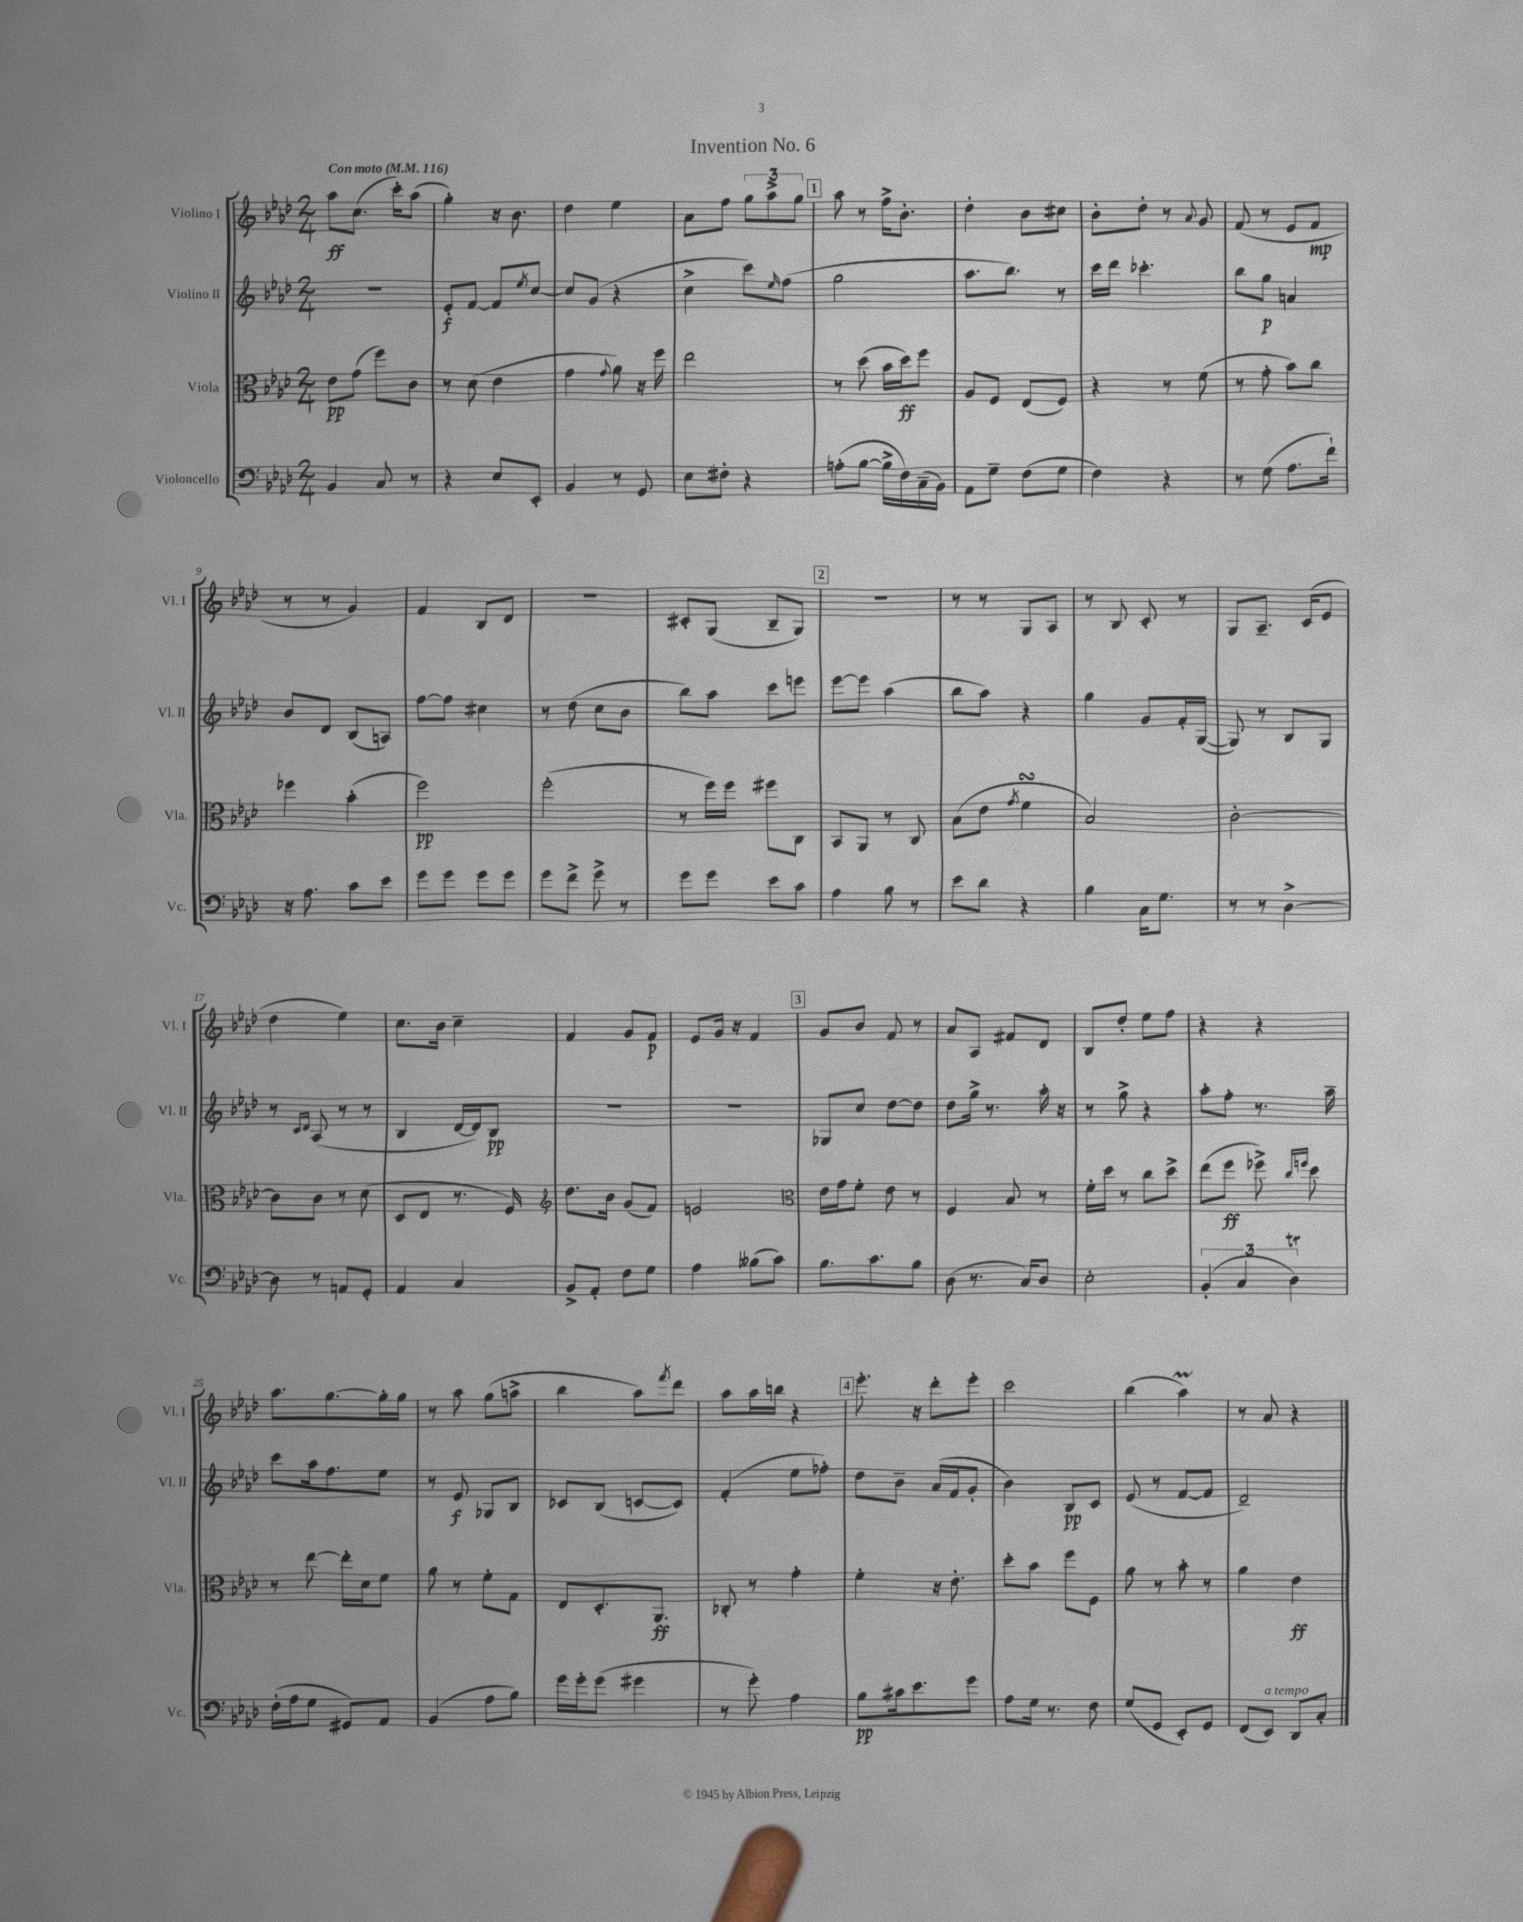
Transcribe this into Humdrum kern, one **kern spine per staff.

**kern	**dynam	**kern	**dynam	**kern	**dynam	**kern	**dynam
*part4	*part4	*part3	*part3	*part2	*part2	*part1	*part1
*staff4	*staff4	*staff3	*staff3	*staff2	*staff2	*staff1	*staff1
*I"Violoncello	*	*I"Viola	*	*I"Violino II	*	*I"Violino I	*
*I'Vc.	*	*I'Vla.	*	*I'Vl. II	*	*I'Vl. I	*
*clefF4	*	*clefC3	*	*clefG2	*	*clefG2	*
*k[b-e-a-d-]	*	*k[b-e-a-d-]	*	*k[b-e-a-d-]	*	*k[b-e-a-d-]	*
*M2/4	*	*M2/4	*	*M2/4	*	*M2/4	*
*MM116	*	*MM116	*	*MM116	*	*MM116	*
=1	=1	=1	=1	=1	=1	=1	=1
!	!	!	!	!	!	!LO:TX:a:B:t=Con moto	!
4BB-/	.	8e-\L	pp	2r	.	8aa-\L	ff
.	.	(8g\J	.	.	.	(8.cc\J	.
8C/	.	8ff\L)	.	.	.	.	.
.	.	.	.	.	.	16ccc'\KL)	.
8r	.	8c\J	.	.	.	(8aa-\J	.
=2	=2	=2	=2	=2	=2	=2	=2
4r	.	8r	.	8e-'/L	f	4gg'\)	.
.	.	(8d-\	.	[8f/J	.	.	.
8E-/L	.	4e-\	.	8f/L]	.	16r	.
.	.	.	.	.	.	8.b-\	.
.	.	.	.	8qee-/	.	.	.
8EE-'/J	.	.	.	[8cc/J	.	.	.
=3	=3	=3	=3	=3	=3	=3	=3
4BB-/	.	4g\	.	8cc/L]	.	4dd-\	.
.	.	.	.	(8g/J	.	.	.
.	.	8qqg/	.	.	.	.	.
8r	.	8a-\)	.	4r	.	4ee-\	.
8GG/	.	16r	.	.	.	.	.
.	.	16ff\	.	.	.	.	.
=4	=4	=4	=4	=4	=4	=4	=4
8E-\L	.	2ee-\	.	4cc^\	.	8a-\L	.
8F#X'\J	.	.	.	.	.	8ff\J	.
4r	.	.	.	8ccc\L)	.	12gg\L	.
.	.	.	.	.	.	12aa-^\	.
.	.	.	.	16qqee-/	.	.	.
.	.	.	.	(8ff\J	.	.	.
.	.	.	.	.	.	12gg\J	.
!!LO:REH:place=s1:t=1
=5	=5	=5	=5	=5	=5	=5	=5
(8An'\L	.	8r	.	2gg\	.	8aa-\	.
[8B-\J	.	(8dd-\	.	.	.	8r	.
16B-^\LL]	.	16b-\LL	.	.	.	16ff^\KL	.
16F\)	.	16dd-\J)	ff	.	.	8.b-'\J	.
(16C~\	.	8ff\J	.	.	.	.	.
16BB-\JJ)	.	.	.	.	.	.	.
=6	=6	=6	=6	=6	=6	=6	=6
8AA-\L	.	8A-/L	.	8.aa-\L	.	4dd-'\	.
8G~\J	.	8F/J	.	.	.	.	.
.	.	.	.	8.bb-\J)	.	.	.
(8F\L	.	(8E-/L	.	.	.	8b-\L	.
8G\J	.	8F/J)	.	8r	.	8cc#X\J	.
=7	=7	=7	=7	=7	=7	=7	=7
4F\)	.	4r	.	16ccc\LL	.	8b-'\L	.
.	.	.	.	16ddd-\JJ	.	.	.
.	.	.	.	4.ccc-X'\	.	8dd-'\J	.
4r	.	8r	.	.	.	8r	.
.	.	.	.	.	.	8qqa-/	.
.	.	(8f\	.	.	.	8g/	.
=8	=8	=8	=8	=8	=8	=8	=8
8r	.	8r	.	8bb-\L	.	(8f/	.
(8G\	.	8g'\	.	8gg\J	p	8r	.
8.A-\L	.	8b-\L)	.	4an/	.	8e-/L	.
.	.	8cc\J	.	.	.	8f/J	mp
16f`\Jk)	.	.	.	.	.	.	.
!!LO:LB:g=z
=9	=9	=9	=9	=9	=9	=9	=9
16r	.	4ff-X\	.	8b-/L	.	8r	.
8.A-\	.	.	.	.	.	.	.
.	.	.	.	8d-/J	.	8r	.
8c\L	.	(4b-'\	.	(8B-/L	.	4g/)	.
8e-\J	.	.	.	8An/J)	.	.	.
=10	=10	=10	=10	=10	=10	=10	=10
8g\L	.	2ff\)	pp	[8ff\L	.	4f/	.
8g\J	.	.	.	8ff\J]	.	.	.
8g\L	.	.	.	4cc#X\	.	8B-/L	.
8g\J	.	.	.	.	.	8d-/J	.
=11	=11	=11	=11	=11	=11	=11	=11
8g\L	.	(2ff'\	.	8r	.	2r	.
8f^\J	.	.	.	(8dd-\	.	.	.
8g^\	.	.	.	8cc\L	.	.	.
8r	.	.	.	8b-\J	.	.	.
=12	=12	=12	=12	=12	=12	=12	=12
8g\L	.	8r	.	8bb-\L)	.	8c#X'/L	.
8g\J	.	16ff\LL)	.	8aa-\J	.	(8G/J	.
.	.	16ff\JJ	.	.	.	.	.
8e-\L	.	8ff#X\L	.	8ccc\L	.	8B-~/L	.
8c\J	.	8C\J	.	8eeen\J	.	8G/J)	.
!!LO:REH:place=s1:t=2
=13	=13	=13	=13	=13	=13	=13	=13
4A-\	.	8BB-/L	.	[8eee-\L	.	2r	.
.	.	8AA-/J	.	8eee-\J]	.	.	.
8B-\	.	8r	.	(4aa-\	.	.	.
8r	.	8C/	.	.	.	.	.
=14	=14	=14	=14	=14	=14	=14	=14
8e-\L	.	(8B-\L	.	8bb-\L	.	8r	.
8d-\J	.	8e-\J	.	8aa-\J)	.	8r	.
.	.	8qg/	.	.	.	.	.
4r	.	4fsSSS\	.	4r	.	8G/L	.
.	.	.	.	.	.	8A-/J	.
=15	=15	=15	=15	=15	=15	=15	=15
4B-\	.	2B-/)	.	4gg\	.	8r	.
.	.	.	.	.	.	8B-/	.
16C\KL	.	.	.	8g/L	.	8c'/	.
8.G\J	.	.	.	.	.	.	.
.	.	.	.	16f'/L	.	8r	.
.	.	.	.	([16G/JJ	.	.	.
=16	=16	=16	=16	=16	=16	=16	=16
8r	.	[2c'\	.	8G/])	.	8G/L	.
8r	.	.	.	8r	.	8.A-~/J	.
[4D-^\	.	.	.	8B-/L	.	.	.
.	.	.	.	.	.	(16c/KL	.
.	.	.	.	8G/J	.	8e-/J	.
!!LO:LB:g=z
=17	=17	=17	=17	=17	=17	=17	=17
8D-\]	.	8c\L]	.	8r	.	4dd-\	.
.	.	.	.	16qqc/LL	.	.	.
.	.	.	.	16qqd-/JJ	.	.	.
8r	.	8c\J	.	(8A-/	.	.	.
8AAn/L	.	8r	.	8r	.	4ee-\)	.
8GG'/J	.	(8d-\	.	8r	.	.	.
=18	=18	=18	=18	=18	=18	=18	=18
4AA-/	.	8D-/L	.	4B-/	.	8.cc\L	.
.	.	8E-/J	.	.	.	.	.
.	.	.	.	.	.	16b-\Jk	.
4C/	.	8.r	.	[16d-/LL	.	4cc~\	.
.	.	.	.	16d-/J])	.	.	.
.	.	.	.	8B-/J	pp	.	.
.	.	16F/)	.	.	.	.	.
=19	=19	=19	=19	=19	=19	=19	=19
*	*	*clefG2	*	*	*	*	*
8BB-^/L	.	8.dd-\L	.	2r	.	4f/	.
8AA-'/J	.	.	.	.	.	.	.
.	.	16b-\Jk	.	.	.	.	.
8F\L	.	(8g/L	.	.	.	8g/L	.
8G\J	.	8f/J)	.	.	.	8f/J	p
=20	=20	=20	=20	=20	=20	=20	=20
4A-\	.	2en/	.	2r	.	8e-/L	.
.	.	.	.	.	.	16g/Jk	.
.	.	.	.	.	.	16r	.
(8B--X\L	.	.	.	.	.	4f/	.
8c\J)	.	.	.	.	.	.	.
!!LO:REH:place=s1:t=3
=21	=21	=21	=21	=21	=21	=21	=21
*	*	*clefC3	*	*	*	*	*
8.B-\L	.	16e-\LL	.	8G-X/L	.	8g/L	.
.	.	16g\J	.	.	.	.	.
.	.	8f'\J	.	8cc/J	.	8b-/J	.
8.c\	.	.	.	.	.	.	.
.	.	8e-\	.	[8dd-\L	.	8f/	.
8B-\J	.	8r	.	8dd-\J]	.	8r	.
=22	=22	=22	=22	=22	=22	=22	=22
(8D-\	.	4F/	.	8dd-\L	.	8a-/L	.
8.r	.	.	.	16gg^\Jk	.	8A-/J	.
.	.	.	.	8.r	.	.	.
.	.	8B-/	.	.	.	8f#X/L	.
16C/KL)	.	.	.	.	.	.	.
8D-/J	.	8r	.	16aa-'\	.	8d-/J	.
.	.	.	.	16r	.	.	.
=23	=23	=23	=23	=23	=23	=23	=23
2E-'\	.	16f'\LL	.	8r	.	8B-/L	.
.	.	16dd-\JJ	.	.	.	.	.
.	.	8r	.	8gg^\	.	8dd-'/J	.
.	.	8cc\L	.	4r	.	8ee-\L	.
.	.	8dd-^\J	.	.	.	8ff\J	.
=24	=24	=24	=24	=24	=24	=24	=24
(6BB-'/	.	(8ee-\L	.	8aa-'\L	.	4r	.
.	.	8ff\J	ff	8ff'\J	.	.	.
6C/	.	.	.	.	.	.	.
.	.	8ff-X^\)	.	8.r	.	4r	.
6D-T\)	.	.	.	.	.	.	.
.	.	16qqcc/LL	.	.	.	.	.
.	.	16qqffn/JJ	.	.	.	.	.
.	.	8dd-\	.	.	.	.	.
.	.	.	.	16aa-~\	.	.	.
!!LO:LB:g=z
=25	=25	=25	=25	=25	=25	=25	=25
(16F'\LL	.	8r	.	8ccc\L	.	8.aa-\L	.
16A-\J	.	.	.	.	.	.	.
8G\J	.	[8ee-\	.	16aa-\k	.	.	.
.	.	.	.	8.ff\	.	[8.gg\	.
8GG#X/L)	.	16ee-'\LL]	.	.	.	.	.
.	.	16d-\J	.	.	.	.	.
8AA-/J	.	8f\J	.	8ee-\J	.	16gg'\L]	.
.	.	.	.	.	.	16gg\JJ	.
=26	=26	=26	=26	=26	=26	=26	=26
(4BB-/	.	8a-\	.	8r	.	8r	.
.	.	8r	.	8e-/	f	8aa-\	.
8A-\L	.	8f'\L	.	8G-X/L	.	(8gg\L	.
8B-\J)	.	8G\J	.	8B-/J	.	8aan^\J	.
=27	=27	=27	=27	=27	=27	=27	=27
16g\LL	.	8E-/L	.	8c-X/L	.	4bb-\	.
16g'\J	.	.	.	.	.	.	.
(8g\J	.	8.D-'/	.	(8B-/J	.	.	.
4g#X\	.	.	.	[8cn/L	.	8aa-\L)	.
.	.	8.AA-/J	ff	.	.	.	.
.	.	.	.	.	.	8qfff/	.
.	.	.	.	8c/J])	.	8ddd-\J	.
=28	=28	=28	=28	=28	=28	=28	=28
8r	.	8C-X'/	.	(4f'/	.	8aa-\L	.
8g'\)	.	8r	.	.	.	16aa-\L	.
.	.	.	.	.	.	16bbn\JJ	.
4A-\	.	4g'\	.	8ee-\L	.	4r	.
.	.	.	.	8ff-X'\J)	.	.	.
!!LO:REH:place=s1:t=4
=29	=29	=29	=29	=29	=29	=29	=29
8B-\L	pp	4f'\	.	8dd-\L	.	8.eee-'\	.
16c#X\k	.	.	.	8b-~\J	.	.	.
8.e-\	.	.	.	.	.	16r	.
.	.	16r	.	(16a-/LL	.	8ddd-'\L	.
.	.	8.e-'\	.	16f/J	.	.	.
8g\J	.	.	.	8g'/J	.	8eee-'\J	.
=30	=30	=30	=30	=30	=30	=30	=30
8A-\L	.	8dd-'\L	.	4b-\)	.	2ccc\	.
16G\Jk	.	8b-\J	.	.	.	.	.
8.r	.	.	.	.	.	.	.
.	.	8ff\L	.	8B-/L	pp	.	.
8F\	.	8F\J	.	8c/J	.	.	.
=31	=31	=31	=31	=31	=31	=31	=31
(8G/L	.	8a-\	.	(8e-/	.	(4bb-\	.
8GG/J	.	8r	.	8r	.	.	.
8EE-'/L)	.	8b-'\	.	[8f/L	.	4aa-M\)	.
8GG/J	.	8r	.	8f/J]	.	.	.
=32	=32	=32	=32	=32	=32	=32	=32
(8FF/L	.	4a-\	.	2d-~/)	.	8r	.
!LO:TX:a:i:t=a tempo	!	!	!	!	!	!	!
8EE-/J)	.	.	.	.	.	8a-/	.
8DD-/L	.	4e-\	ff	.	.	4r	.
8C'/J	.	.	.	.	.	.	.
==	==	==	==	==	==	==	==
*-	*-	*-	*-	*-	*-	*-	*-
